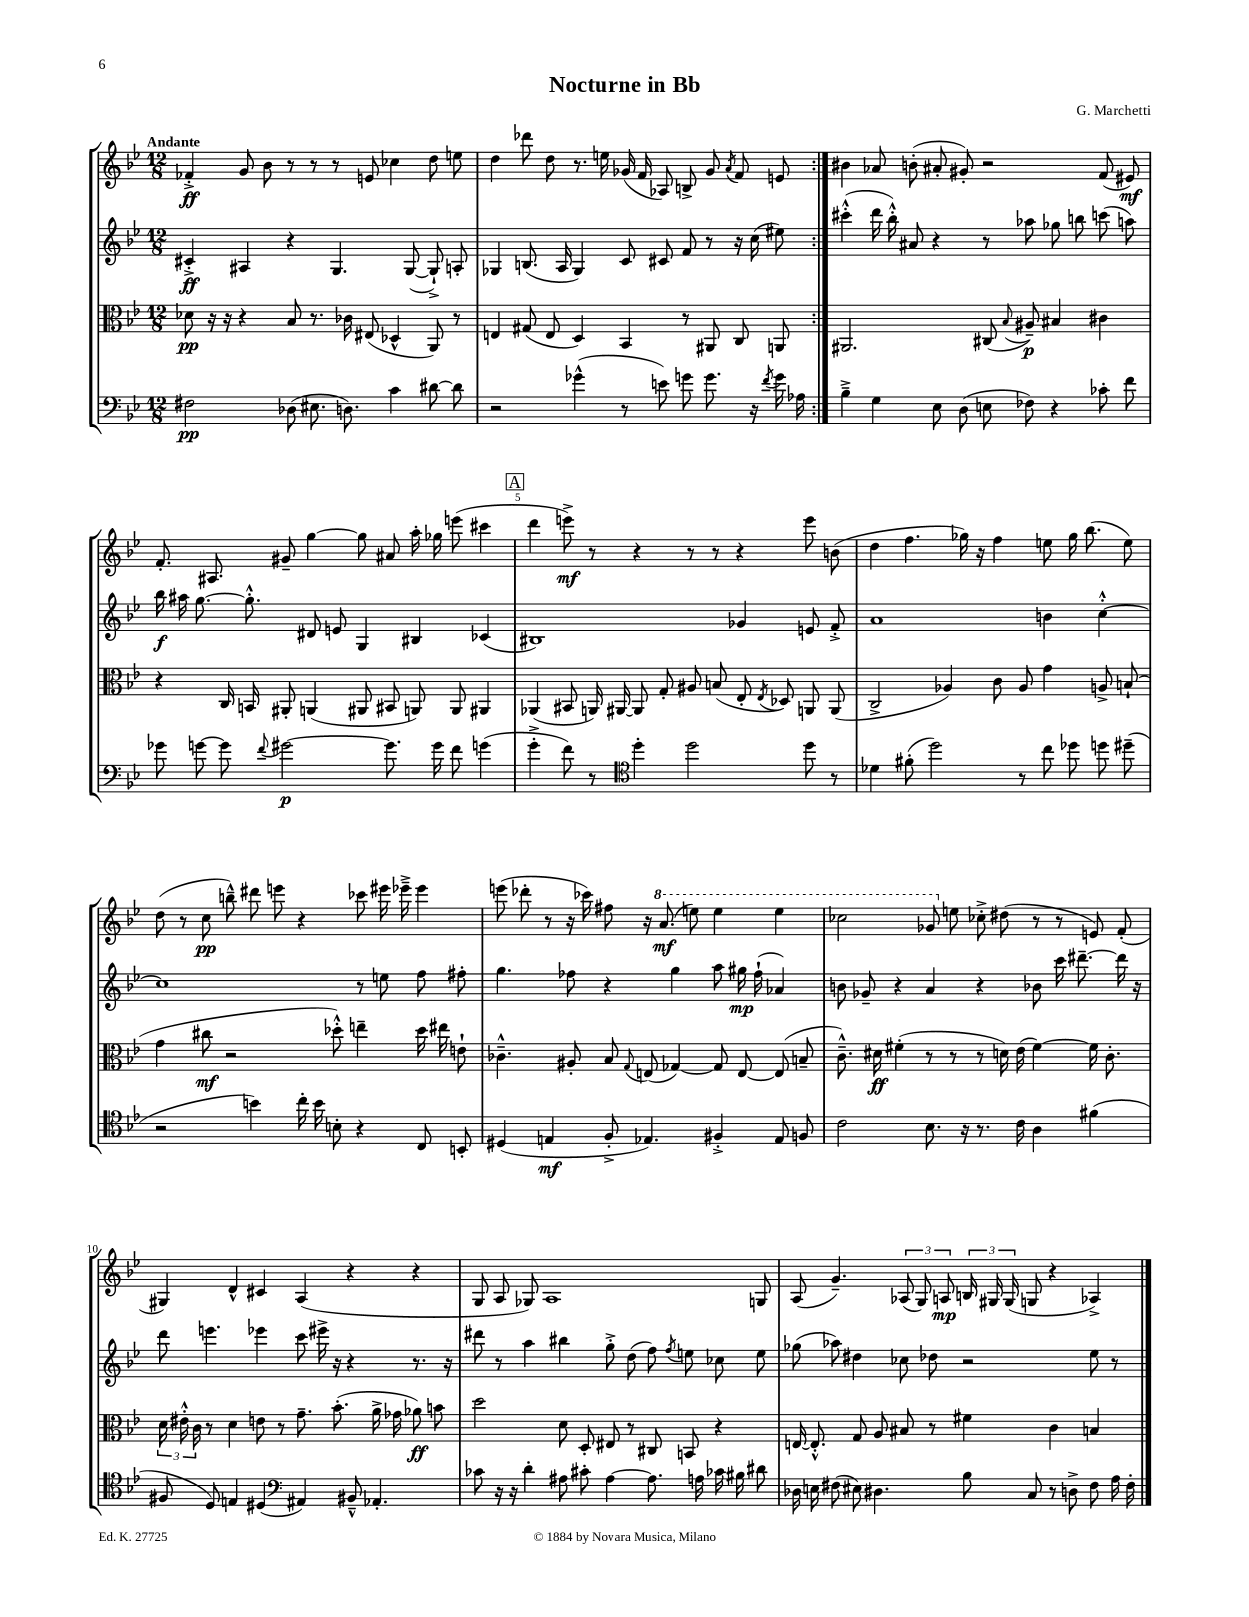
\header { title = "Nocturne in Bb" composer = "G. Marchetti" }
<<
\new StaffGroup <<
\new Staff = "s0" {
    \clef treble \key bes \major \numericTimeSignature \time 12/8 \tempo "Andante"
    \autoBeamOff \repeat volta 2 { fes'4-.->\ff g'8 bes'8 r8 r8 r8 e'8 ces''4 d''8 e''8 |
    d''4 des'''8 d''8 r8. e''16 ges'16( f'16 aes8) b8-> ges'8 \acciaccatura { a'8 } f'8 e'8 | }
    bis'4 aes'8 b'8-.( ais'8-. gis'8-.) r2 f'8( eis'8\mf) |
    f'8.-. ais8. gis'8-- g''4~ g''8 ais'8 a''16-. ges''16 e'''8( cis'''4 |
    \mark \markup { \box "A" } d'''4 e'''8->\mf) r8 r4 r8 r8 r4 e'''8 b'8( |
    d''4 f''4. ges''16) r16 f''4 e''8 ges''16 bes''8.( e''8) |
    d''8( r8 c''8\pp b''8---^) dis'''8 e'''8 r4 ces'''8 eis'''16 ees'''16---> ees'''4 |
    e'''8( des'''8-. r8 r16 ces'''16) fis''8 r16 \ottava #1 a''8.\mf( e'''!8) e'''4 e'''4 |
    ces'''2 ges''8 \ottava #0 e''8 ces''8-.-> dis''8( r8 r8 e'8) f'8-.( |
    gis4) d'4-^ cis'4 a4( r4 r4 |
    g8 a8 ges8) a1 g8 |
    a8( g'4.--) \tuplet 3/2 { aes8( g8) a8\mp } \tuplet 3/2 { b16 gis16 gis16( } g8 r4 aes4->) \bar "|." |
}
\new Staff = "s1" {
    \clef treble \key bes \major \numericTimeSignature \time 12/8
    \autoBeamOff \repeat volta 2 { cis'4-.->\ff ais4 r4 g4. g8~( g8-!->) a8-. |
    ges4 b8.( a16 ges4) c'8 cis'8 f'8 r8 r16 c''16( eis''8) | }
    cis'''4-.-^( d'''16 bes''16-.-^) ais'8 r4 r8 aes''8 ges''8 b''8 c'''8( a''8) |
    bes''16\f ais''16 g''8.~ g''8.-.-^ dis'8 e'8 g4 bis4 ces'4( |
    \mark \markup { \box "A" } bis1) ges'4 e'8 f'8-.-> |
    a'1 b'4 c''4~-.-^ |
    c''1 r8 e''8 f''8 fis''8-. |
    g''4. fes''8 r4 g''4 a''8 gis''16\mp fes''16-!( aes'4) |
    b'8 ges'8-- r4 a'4 r4 bes'8 c'''16 dis'''8.~-- dis'''16 r16 |
    d'''8 e'''4. ees'''4 c'''8 eis'''16-> r16 r4 r8. r16 |
    dis'''8 r8 a''4 bis''4 g''8-.-> d''8( f''8) \acciaccatura { f''8 } e''8 ces''8 e''8 |
    ges''8( aes''8) dis''4 ces''8 des''8 r2 ees''8 r8 \bar "|." |
}
\new Staff = "s2" {
    \clef alto \key bes \major \numericTimeSignature \time 12/8
    \autoBeamOff \repeat volta 2 { des'8\pp r16 r16 r4 bes8 r8. ces'16 eis8( des4-^ a,8) r8 |
    e4 gis8( e8 d4) bes,4 r8 ais,8 c8 a,8 | }
    ais,2. cis8( \appoggiatura { bes8 } ais8--\p) bis4 cis'4 |
    r4 c16 b,16 ais,8-. a,4( ais,8 bis,8 a,8) a,8 ais,4 |
    \mark \markup { \box "A" } aes,4( bis,8 a,16) ais,16~ ais,8 g8-. ais8 b8( ees8-. \acciaccatura { ees8 } des8) a,8 a,8( |
    c2-> aes4) c'8 aes8 g'4 a8-> b8-!( |
    g'4 cis''8\mf r2 des''8-.-^) e''4-- des''16 eis''16 e'8-! |
    ces'4.---^ ais8-. bes8 \appoggiatura { g8 } e8( ges4~) ges8 e8~ e8( b8-- |
    c'8.---^) dis'16\ff fis'4-.( r8 r8 r8 d'16) ees'16( fis'4~) fis'16 c'8.-. |
    \tuplet 3/2 { d'16 eis'16-.-^ c'16 } r8 d'4 e'8 r8 g'8.-- bes'8.-.( a'16-> ges'16 aes'8\ff) b'8 |
    d''2 d'8 d8-. eis8 r8 cis8 b,8 r4 |
    e16~ e8.-.-^ g8 a8 bis8 r8 fis'4 c'4 b4 \bar "|." |
}
\new Staff = "s3" {
    \clef bass \key bes \major \numericTimeSignature \time 12/8
    \autoBeamOff \repeat volta 2 { fis2\pp des8( eis8. d8.) c'4 dis'8~ dis'8 |
    r2 ges'4-^( r8 e'8) g'8 g'8. r16 \acciaccatura { f'8 } g'16 aes16 | }
    bes4---> g4 ees8 d8( e8 fes8) r4 ces'8-. f'8 |
    ges'8 g'8~ g'8 \appoggiatura { f'8 } gis'2~\p gis'8. gis'16 f'8 g'4( |
    \mark \markup { \box "A" } g'4-.-> f'8) r8 \clef tenor d''4-. d''2 d''8 r8 |
    des'4 fis'8-.( d''2) r8 c''8 des''8 d''8 dis''8--( |
    r2 b'4) c''16-. b'16 b8-. r4 c8 b,8-. |
    dis4( e4\mf f8-.-> ees4.) fis4-.-> ees8 f8 |
    c'2 bes8. r16 r8. c'16 a4 fis'4( |
    fis8 d8) e4 dis4( \clef bass ais,4) bis,8---^ aes,4.-. |
    ces'8 r16 r16 d'4-. ais8 cis'8-. ais4~ ais8. a16 ces'16 bis16 dis'8 |
    des16 e16 fis8( eis8) dis4. bes8 c8 r8 d8-> fis8 a16 fis16-. \bar "|." |
}
>>
>>
\layout { \context { \Score \override BarNumber.break-visibility = ##(#f #t #t) barNumberVisibility = #(every-nth-bar-number-visible 5) } }
